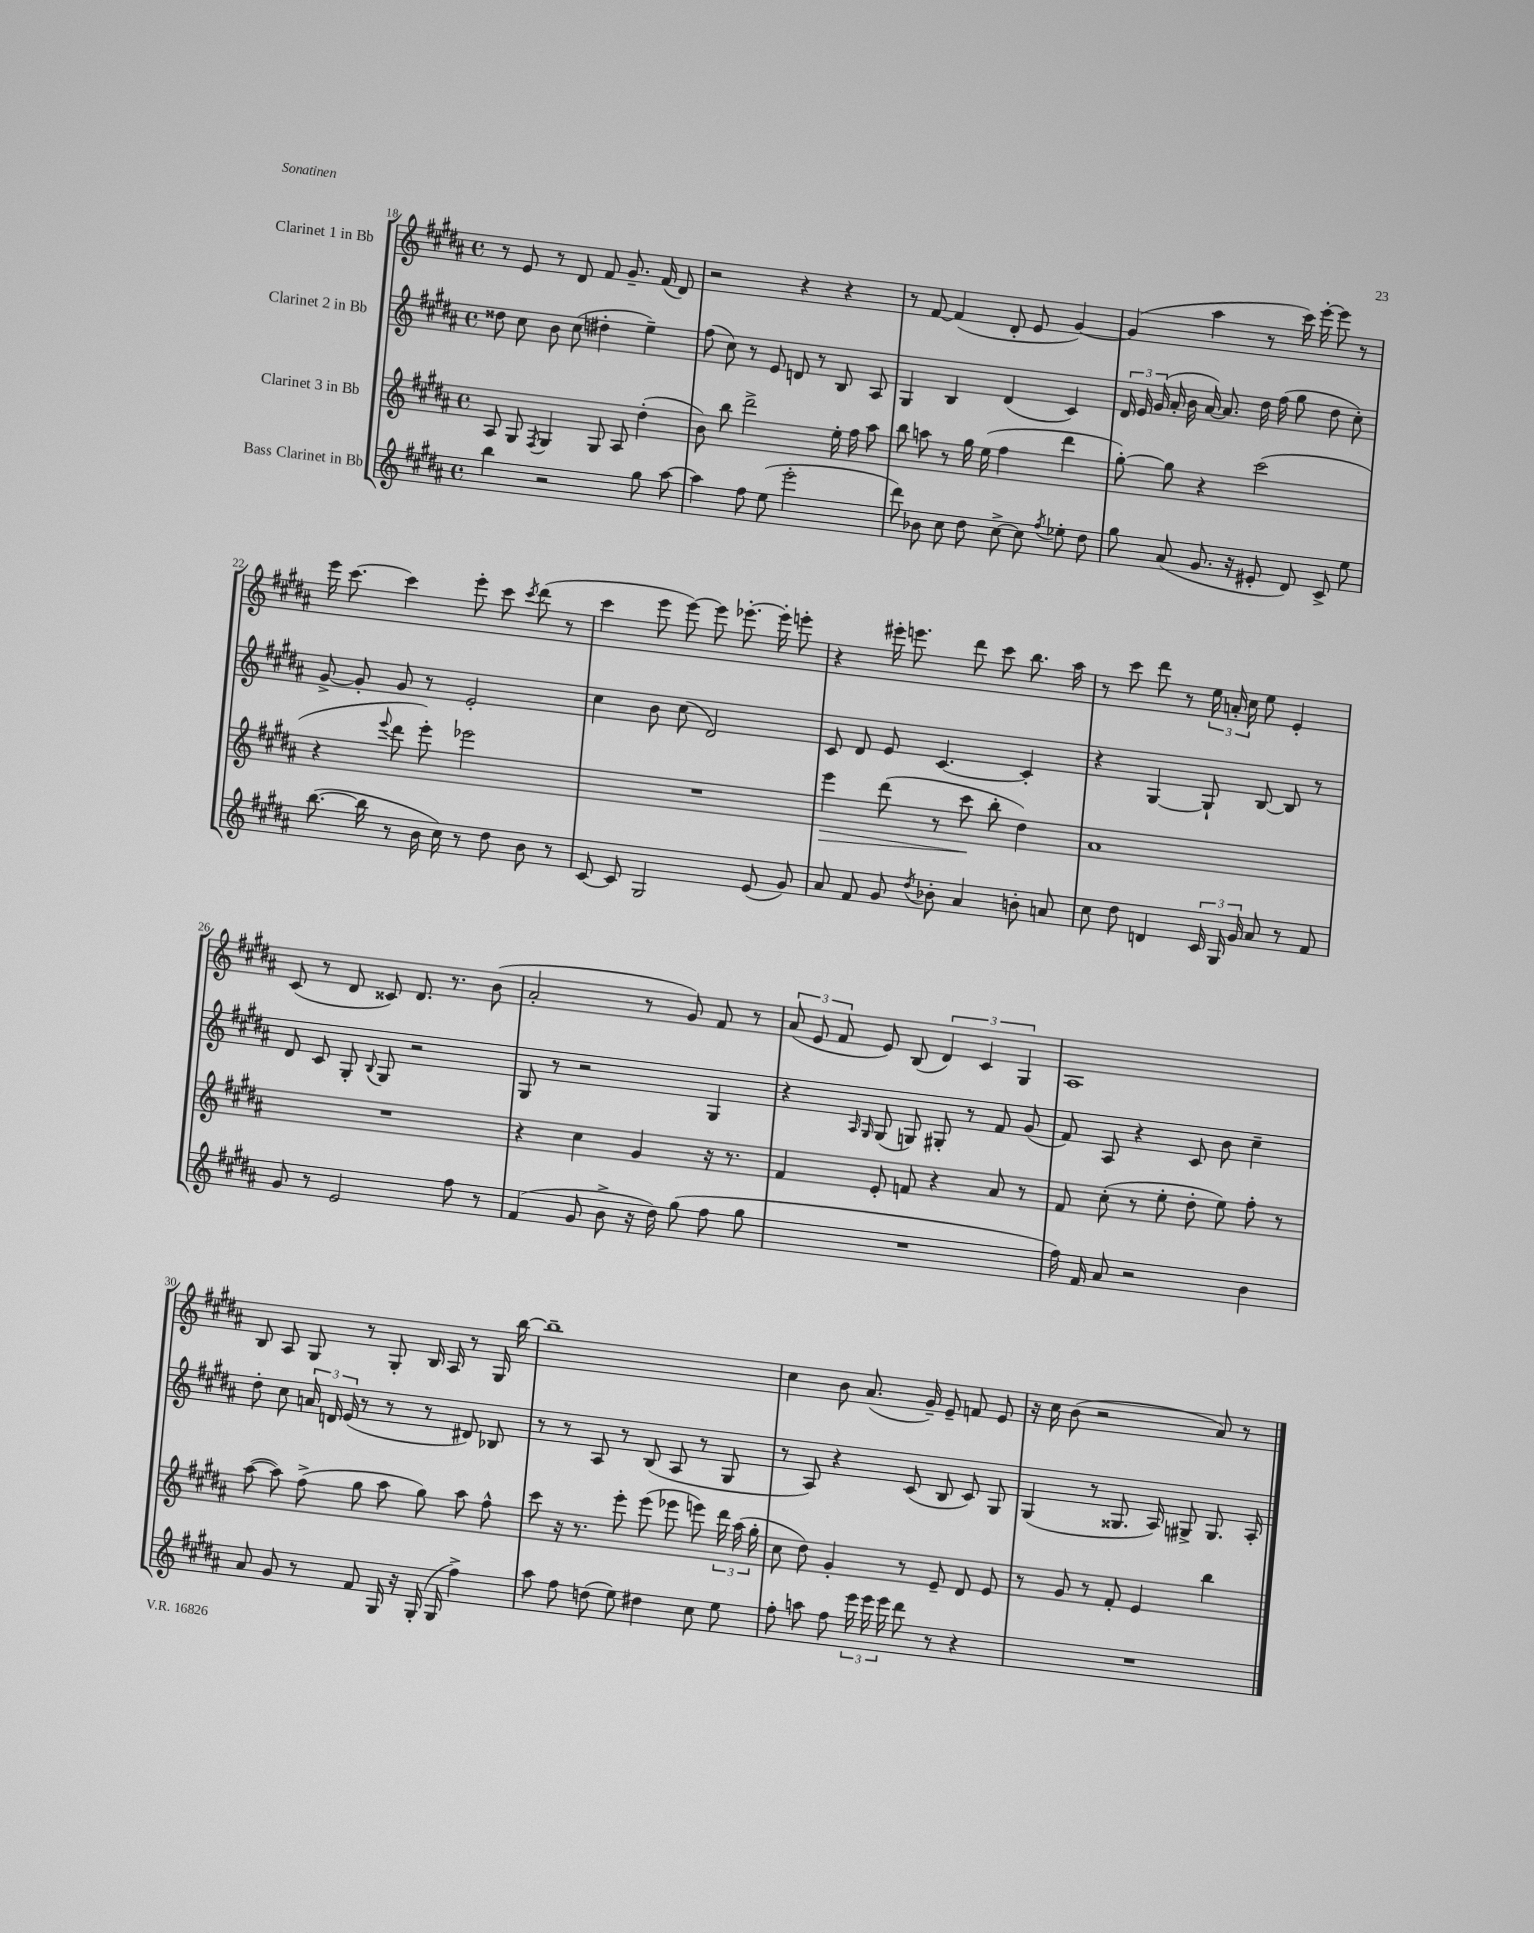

**kern	**kern	**kern	**kern
*staff4	*staff3	*staff2	*staff1
*clefG2	*clefG2	*clefG2	*clefG2
*k[f#c#g#d#a#]	*k[f#c#g#d#a#]	*k[f#c#g#d#a#]	*k[f#c#g#d#a#]
*M4/4	*M4/4	*M4/4	*M4/4
*met(c)	*met(c)	*met(c)	*met(c)
4bb\	8A#/	8dd##\	8r
.	8G#/	8cc#\	8e/
.	8qF#/	.	.
2r	4G#/	8b\	8r
.	.	(8cc#\	8d#/
.	8G#/	4dd#'\	8f#/
.	8A#/	.	8.g#~/
8gg#\	(4dd#'\	4ee~\)	.
.	.	.	(16f#/
[8aa#\	.	.	8d#/)
=	=	=	=
4aa#\]	8b\)	(8ff#\	2r
.	8bb\	8cc#\)	.
8ff#\	2ddd#^\	8r	.
(8ee\	.	8e/	.
2eee'\	.	8d/	4r
.	.	8r	.
.	16ee'\	8B/	4r
.	16ff#\	.	.
.	8aa#\	8A#/	.
=	=	=	=
8ddd#\)	8bb\	4G#/	8r
8b-\	8aa\	.	[8f#/
8cc#\	8r	4B/	(4f#/]
8dd#\	16gg#\	.	.
.	(16ee\	.	.
[8cc#^\	4ff#\	(4d#/	8d#'/
8cc#\]	.	.	8e/
8qff#/	.	.	.
8ee-'\	4ddd#\	4c#/)	[4g#/)
8dd#\	.	.	.
=	=	=	=
8gg#\	[8gg#'\)	24d#/	(4g#/]
.	.	24e/	.
.	.	(24g#/	.
(8a#/	8gg#\]	16a#'/	.
.	.	16b\	.
8.g#/	4r	[16a#/)	4aa#\
.	.	8.a#/]	.
16r	.	.	.
8e#'/	(2ccc#\	16dd#\	8r
.	.	(16ff#\	.
8d#/)	.	8gg#\	16ccc#\)
.	.	.	[16eee'\
8c#^/	.	8dd#\	8eee\]
8ee\	.	8cc#'\)	8r
=	=	=	=
([8.bb\	4r	[8g#^/	16eee\
.	.	.	[8.ccc#\
.	.	8g#'/]	.
16bb\]	.	.	.
.	8qqeee/	.	.
8r	8ddd#\	8g#/	4ccc#\]
16b\	8eee'\)	8r	.
16cc#\)	.	.	.
8r	2eee-\	2e'/	8eee'\
8dd#\	.	.	8ccc#\
.	.	.	8qccc#/
8b\	.	.	(8ddd#\
8r	.	.	8r
=	=	=	=
[8c#/	1r	4cc#\	4ccc#\
8c#/]	.	.	.
2G#/	.	8b\	8eee\
.	.	(8cc#\	[8eee\)
.	.	2d#/)	8eee\]
.	.	.	[8.eee-'\
(8e/	.	.	.
.	.	.	16eee-'\]
8g#/)	.	.	8eee'\
=	=	=	=
8a#/	4eee\	8c#/	4r
8f#/	.	8d#/	.
8g#/	(8ddd#\	8e/	16eee#'\
.	.	.	8.eee\
8qdd#/	.	.	.
8b-'\	8r	[4.c#/	.
4a#/	8ccc#\	.	8ddd#\
.	8bb'\	.	8ccc#\
8b'\	4dd#\)	4c#'/]	8.bb\
8a/	.	.	.
.	.	.	16aa#\
=	=	=	=
8cc#\	1a#	4r	8r
8dd#\	.	.	8ccc#\
4d/	.	[4G#/	8ddd#\
.	.	.	8r
24c#/	.	8G#`/]	24ee\
24G#/	.	.	24a'/
24g#/	.	.	24cc#\
8a#/	.	[8B/	8ee\
8r	.	8B/]	4e'/
8f#/	.	8r	.
=	=	=	=
8g#/	1r	8d#/	(8c#/
8r	.	8c#/	8r
2e/	.	8G#'/	8d#/
.	.	8qqB/	.
.	.	8G#/	8c##/)
.	.	2r	8.d#/
.	.	.	8.r
8ff#\	.	.	.
8r	.	.	(8b\
=	=	=	=
(4f#/	4r	8G#/	2a#'/
.	.	8r	.
8g#/	4cc#\	2r	.
8b^\	.	.	.
16r	4g#/	.	8r
16dd#\)	.	.	.
(8gg#\	.	.	8g#/)
8ff#\	16r	4G#/	8f#/
.	8.r	.	.
8gg#\	.	.	8r
=	=	=	=
1r	4f#/	4r	(12a#/
.	.	.	12e/
.	.	.	12f#/
.	.	16qqA#/	.
.	.	16qqG#/	.
.	8e'/	(8G#/	8e/)
.	8f/	8G/)	(8B/
.	4r	8G#'/	6d#/)
.	.	8r	.
.	.	.	6c#/
.	8a#/	8f#/	.
.	.	.	6G#/
.	8r	(8g#/	.
=	=	=	=
16ff#\)	8f#/	8f#/)	1A#
16f#/	.	.	.
8a#/	(8cc#'\	8A#/	.
2r	8r	4r	.
.	8ee'\	.	.
.	8dd#'\	8c#/	.
.	8ee\)	8b\	.
4b\	8ff#'\	4cc#~\	.
.	8r	.	.
=	=	=	=
8a#/	([8aa#\	8dd#'\	8B/
8g#/	8aa#\])	8cc#\	8A#/
8r	(8ff#^\	24a/	8G#/
.	.	24d/	.
.	.	(24e/	.
8f#/	8gg#\	8r	8r
16G#/	8aa#\	8r	8G#'/
16r	.	.	.
(16G#'/	8gg#\)	8r	16B/
16G#/	.	.	16A#/
4ff#^\)	8aa#\	8d#/)	8r
.	8ff#^^\	8B-/	16G#/
.	.	.	[16bb\
=	=	=	=
8aa#\	8ccc#\	8r	1bb~]
8ff#\	16r	8r	.
.	8.r	.	.
(8dd\	.	8A#/	.
8ee\)	8eee'\	8r	.
4dd#\	(8eee\	(8B/	.
.	8eee-\	8A#/	.
8cc#\	8eee\)	8r	.
8ee\	24ddd#\	8G#/	.
.	(24aa#\	.	.
.	24gg#'\	.	.
=	=	=	=
8ff#'\	8cc#\	8r	4cc#\
8aa\	8dd#\)	8A#/)	.
8ff#\	4g#'/	4r	8b\
24eee\	.	.	(8.a#/
24eee\	.	.	.
24eee\	.	.	.
8ddd#\	8r	(8c#/	.
.	.	.	16g#~/)
8r	8e~/	8B/	8e~/
4r	8d#/	8c#/)	8f/
.	8e/	8G#/	8e/
=	=	=	=
1r	8r	(4G#/	16r
.	.	.	16cc#\
.	8g#/	.	(8b\
.	8r	8r	2r
.	8f#'/	8.G##/	.
.	4e/	.	.
.	.	16A#/)	.
.	.	8G#^/	.
.	4bb\	8.G#/	8a#/)
.	.	.	8r
.	.	16A#'/	.
==	==	==	==
*-	*-	*-	*-
